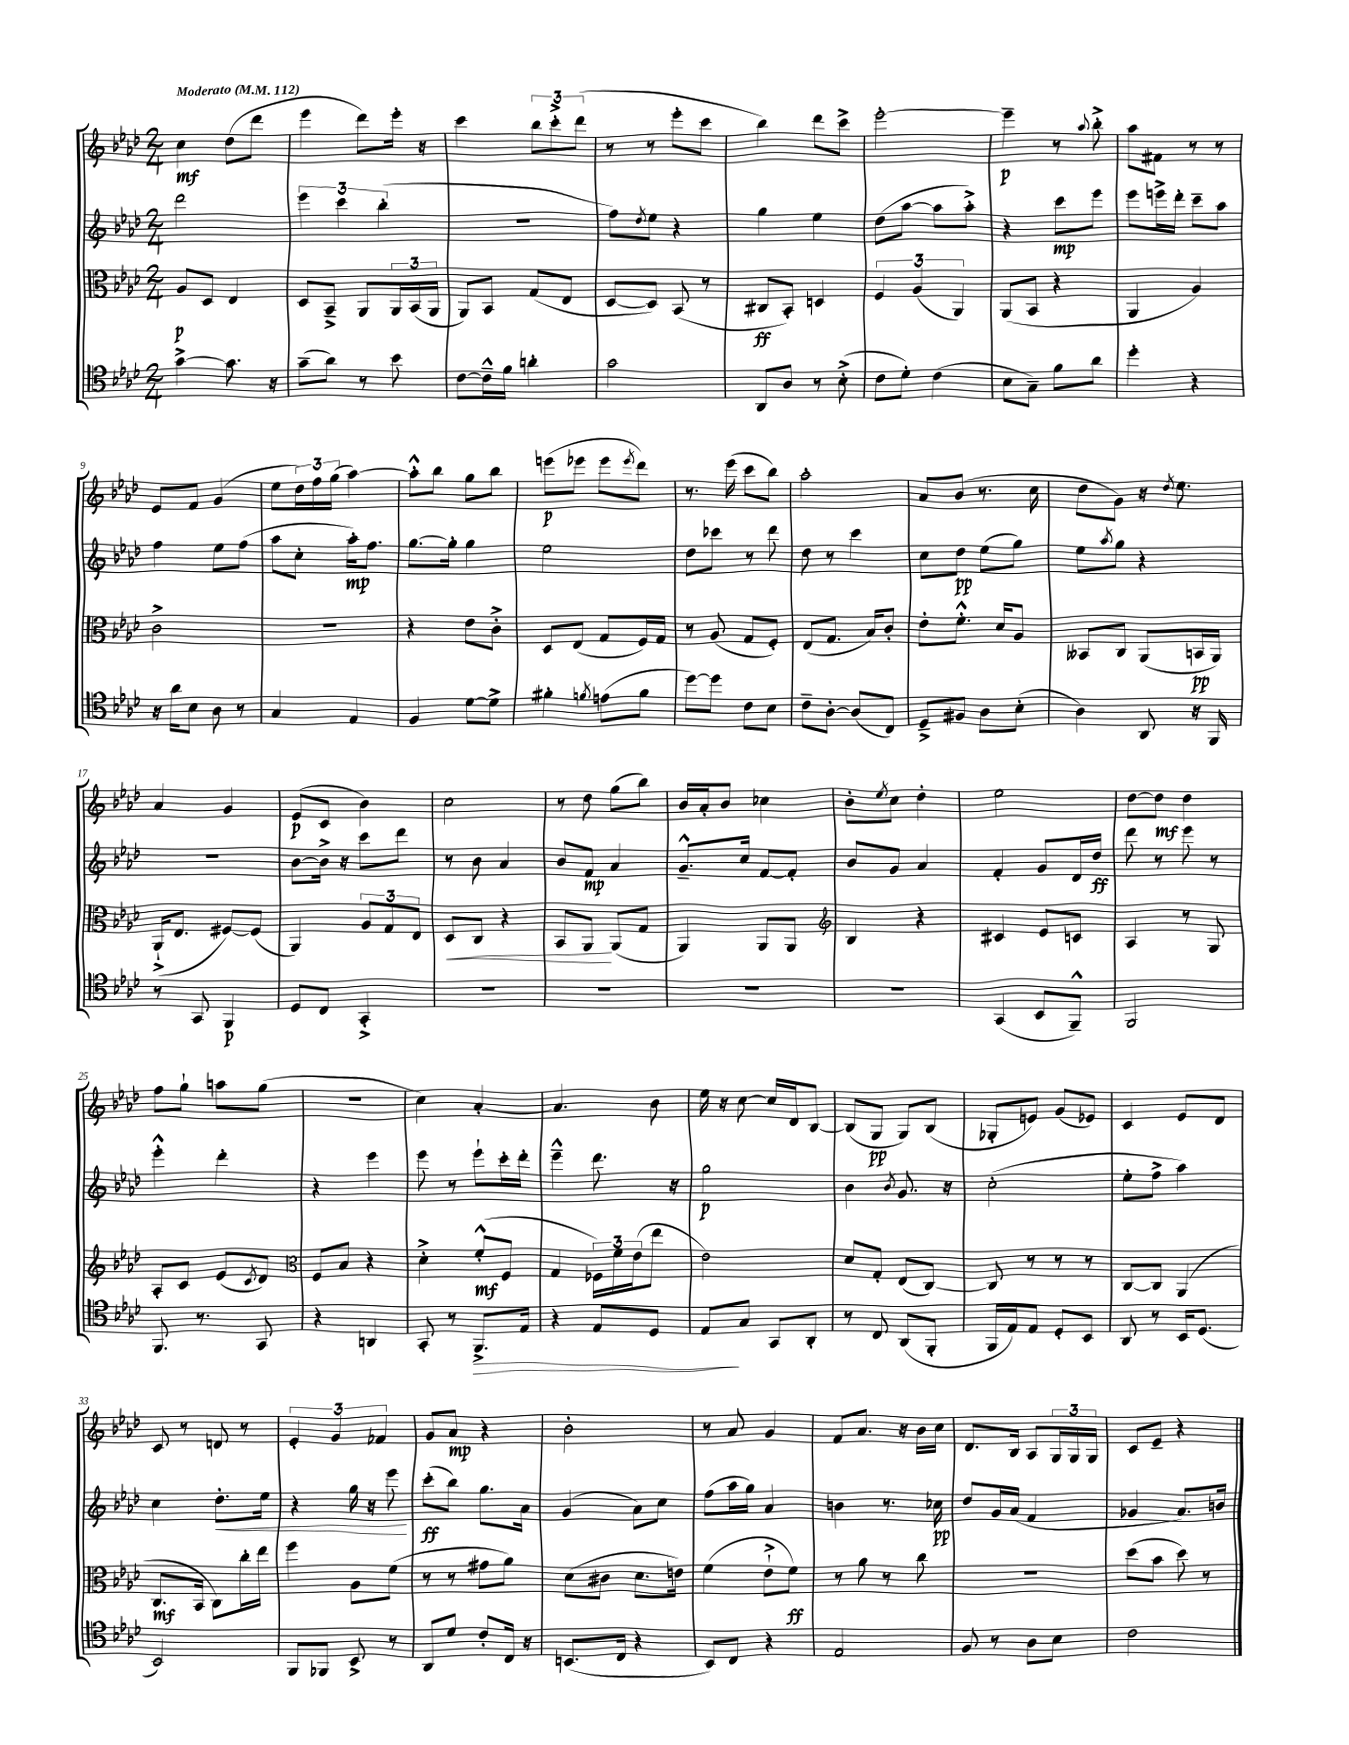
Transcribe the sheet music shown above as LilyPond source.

<<
\new StaffGroup <<
\new Staff = "s0" {
    \clef treble \key aes \major \numericTimeSignature \time 2/4 \tempo "Moderato" 4 = 112
    c''4\mf des''8( des'''8 |
    ees'''4 des'''8) ees'''16-. r16 |
    c'''4 \tuplet 3/2 { bes''8 c'''8-.-> des'''8( } |
    r8 r8 ees'''8-. c'''8 |
    bes''4) des'''8 c'''8-> |
    ees'''2~-. |
    ees'''4--\p r8 \appoggiatura { aes''8 } bes''8-.-> |
    aes''8 fis'8 r8 r8 |
    ees'8 f'8 g'4( |
    ees''8 \tuplet 3/2 { des''16) f''16 g''16( } aes''4~) |
    aes''8-.-^ bes''8 g''8 bes''8 |
    e'''8\p( ees'''8 ees'''8 \acciaccatura { ees'''8 } des'''8) |
    r8. ees'''16( c'''8 bes''8) |
    aes''2-. |
    aes'8 bes'8( r8. c''16 |
    des''8 g'8) r16 \acciaccatura { des''8 } ees''8. |
    aes'4 g'4 |
    ees'8\p( c'8 bes'4) |
    c''2 |
    r8 des''8 g''8( bes''8) |
    bes'16 aes'16-. bes'8 ces''4 |
    bes'8-. \acciaccatura { ees''8 } c''8 des''4-. |
    ees''2 |
    des''8~ des''8\mf des''4 |
    f''8 g''8-! a''8 g''8( |
    R2 |
    c''4) aes'4~-. |
    aes'4. bes'8 |
    ees''16 r16 c''8~ c''16 des'16 bes8~ |
    bes8( g8\pp g8) bes8( |
    ges8-. e'8) g'8( ees'8) |
    c'4 ees'8 des'8 |
    c'8 r8 d'8 r8 |
    \tuplet 3/2 { ees'4-. g'4 fes'4 } |
    g'8 aes'8\mp r4 |
    bes'2-. |
    r8 aes'8 g'4 |
    f'8 aes'8. r16 bes'16 c''16 |
    des'8. bes16 aes8 \tuplet 3/2 { g16 g16 g16 } |
    c'8 ees'8-- r4 \bar "|." |
}
\new Staff = "s1" {
    \clef treble \key aes \major \numericTimeSignature \time 2/4
    des'''2 |
    \tuplet 3/2 { ees'''4 c'''4 bes''4-.( } |
    r2 |
    f''8) \acciaccatura { des''8 } ees''8 r4 |
    g''4 ees''4 |
    des''8( aes''8~ aes''8 aes''8-.->) |
    r4 c'''8\mp ees'''8 |
    ees'''8 e'''16-> des'''16-. c'''8-- aes''8 |
    f''4 ees''8 f''8( |
    aes''8 c''8-. aes''16-.\mp) f''8. |
    g''8.~ g''16-. g''4 |
    ees''2 |
    des''8 ces'''8 r8 des'''8 |
    des''8 r8 c'''4 |
    c''8 des''8\pp ees''8( g''8) |
    ees''8 \acciaccatura { aes''8 } g''8 r4 |
    R2 |
    bes'8~ bes'16-> r16 c'''8 des'''8 |
    r8 bes'8 aes'4 |
    bes'8 f'8\mp aes'4 |
    g'8.---^ c''16 f'8~ f'8-. |
    bes'8 g'8 aes'4 |
    f'4-. g'8 des'16 des''16\ff |
    des'''8 r8 ees'''8 r8 |
    ees'''4-.-^ des'''4-. |
    r4 ees'''4 |
    ees'''8 r8 ees'''8-! c'''16-. des'''16-. |
    ees'''4---^ des'''8. r16 |
    g''2\p |
    bes'4 \acciaccatura { bes'8 } g'8. r16 |
    c''2-.( |
    ees''8-. f''8-> aes''4) |
    c''4 des''8.-.\< ees''16 |
    r4 g''16 r16 ees'''8\! |
    c'''8-.\ff( bes''8) g''8. aes'16 |
    g'4( aes'8) c''8 |
    f''8( aes''16 g''16) aes'4 |
    b'4 r8. ces''16\pp |
    des''8 g'16 aes'16( f'4 |
    ges'4 aes'8.) b'16 \bar "|." |
}
\new Staff = "s2" {
    \clef alto \key aes \major \numericTimeSignature \time 2/4
    aes8\p des8 ees4 |
    des8 bes,8---> aes,8 \tuplet 3/2 { aes,16 bes,16( aes,16 } |
    aes,8) bes,8 g8( ees8 |
    des8~ des8) bes,8( r8 |
    cis8\ff bes,8-.) d4 |
    \tuplet 3/2 { f4 aes4( aes,4) } |
    aes,8( bes,8 r4 |
    aes,4 aes4) |
    c'2-> |
    R2 |
    r4 ees'8 c'8-.-> |
    des8 ees8( g8 f16) g16 |
    r8 aes8( g8 f8-.) |
    ees8( g8. bes16) c'8-. |
    ees'8-. f'8.-.-^ des'16 aes8 |
    beses,8 c8 aes,8( b,16\pp aes,16) |
    aes,16-!->( ees8. fis8~) fis8( |
    aes,4) \tuplet 3/2 { aes8 g8 ees8 } |
    des8\< c8 r4 |
    bes,8 aes,8\! aes,8( g8 |
    aes,4) aes,8 aes,8 |
    \clef treble bes4 r4 |
    cis'4 ees'8 c'8 |
    aes4 r8 g8 |
    aes8-. c'8 ees'8( \acciaccatura { c'8 } des'8) |
    \clef alto f8 bes8 r4 |
    des'4-.-> f'8-.-^\mf( f8 |
    g4 \tuplet 3/2 { fes16) f'16 ees'16( } ees''8 |
    ees'2) |
    des'8 g8-. ees8( c8~) |
    c8 r8 r8 r8 |
    c8~ c8 aes,4( |
    c8.\mf bes,16 c8) c''16-. ees''16 |
    f''4 aes8 f'8( |
    r8 r8 gis'8 aes'8) |
    des'8( cis'8 des'8. e'16) |
    f'4( ees'8-!-> f'8\ff) |
    r8 aes'8 r8 c''8 |
    R2 |
    des''8( bes'8 des''8) r8 \bar "|." |
}
\new Staff = "s3" {
    \clef tenor \key aes \major \numericTimeSignature \time 2/4
    g'4~-> g'8. r16 |
    g'8--( aes'8) r8 bes'8 |
    c'8~ c'16---^ f'16 a'4-. |
    g'2 |
    aes,8 aes8 r8 bes8-.->( |
    c'8 des'8-.) c'4( |
    bes8 g8--) f'8 aes'8 |
    des''4-. r4 |
    r16 aes'16 bes8 aes8 r8 |
    g4 ees4 |
    f4 des'8~ des'8-> |
    fis'4-. \acciaccatura { f'8 } e'8( f'8 |
    des''8~) des''8 c'8 bes8 |
    c'8-- aes8~-. aes8( c8) |
    des8---> fis8 aes8 bes8-.( |
    aes4) aes,8 r16 f,16 |
    r8 g,8 f,4\p |
    des8 c8 g,4-.-> |
    R2 |
    R2 |
    R2 |
    R2 |
    g,4( bes,8 f,8---^) |
    f,2 |
    f,8. r8. g,8 |
    r4 a,4 |
    g,8-. r8 f,8.->\> ees16 |
    r4 ees8 des8 |
    ees8\! g8 g,8 aes,8-. |
    r8 c8 aes,8( f,8-. |
    f,16 ees16) ees8 des8-. bes,8 |
    aes,8 r8 bes,16 des8.( |
    bes,2) |
    f,8 fes,8 bes,8-> r8 |
    aes,8 des'8 c'8-. c16 r16 |
    b,8.( c16 r4 |
    bes,8) c8 r4 |
    ees2 |
    f8 r8 aes8 bes8 |
    c'2 \bar "|." |
}
>>
>>
